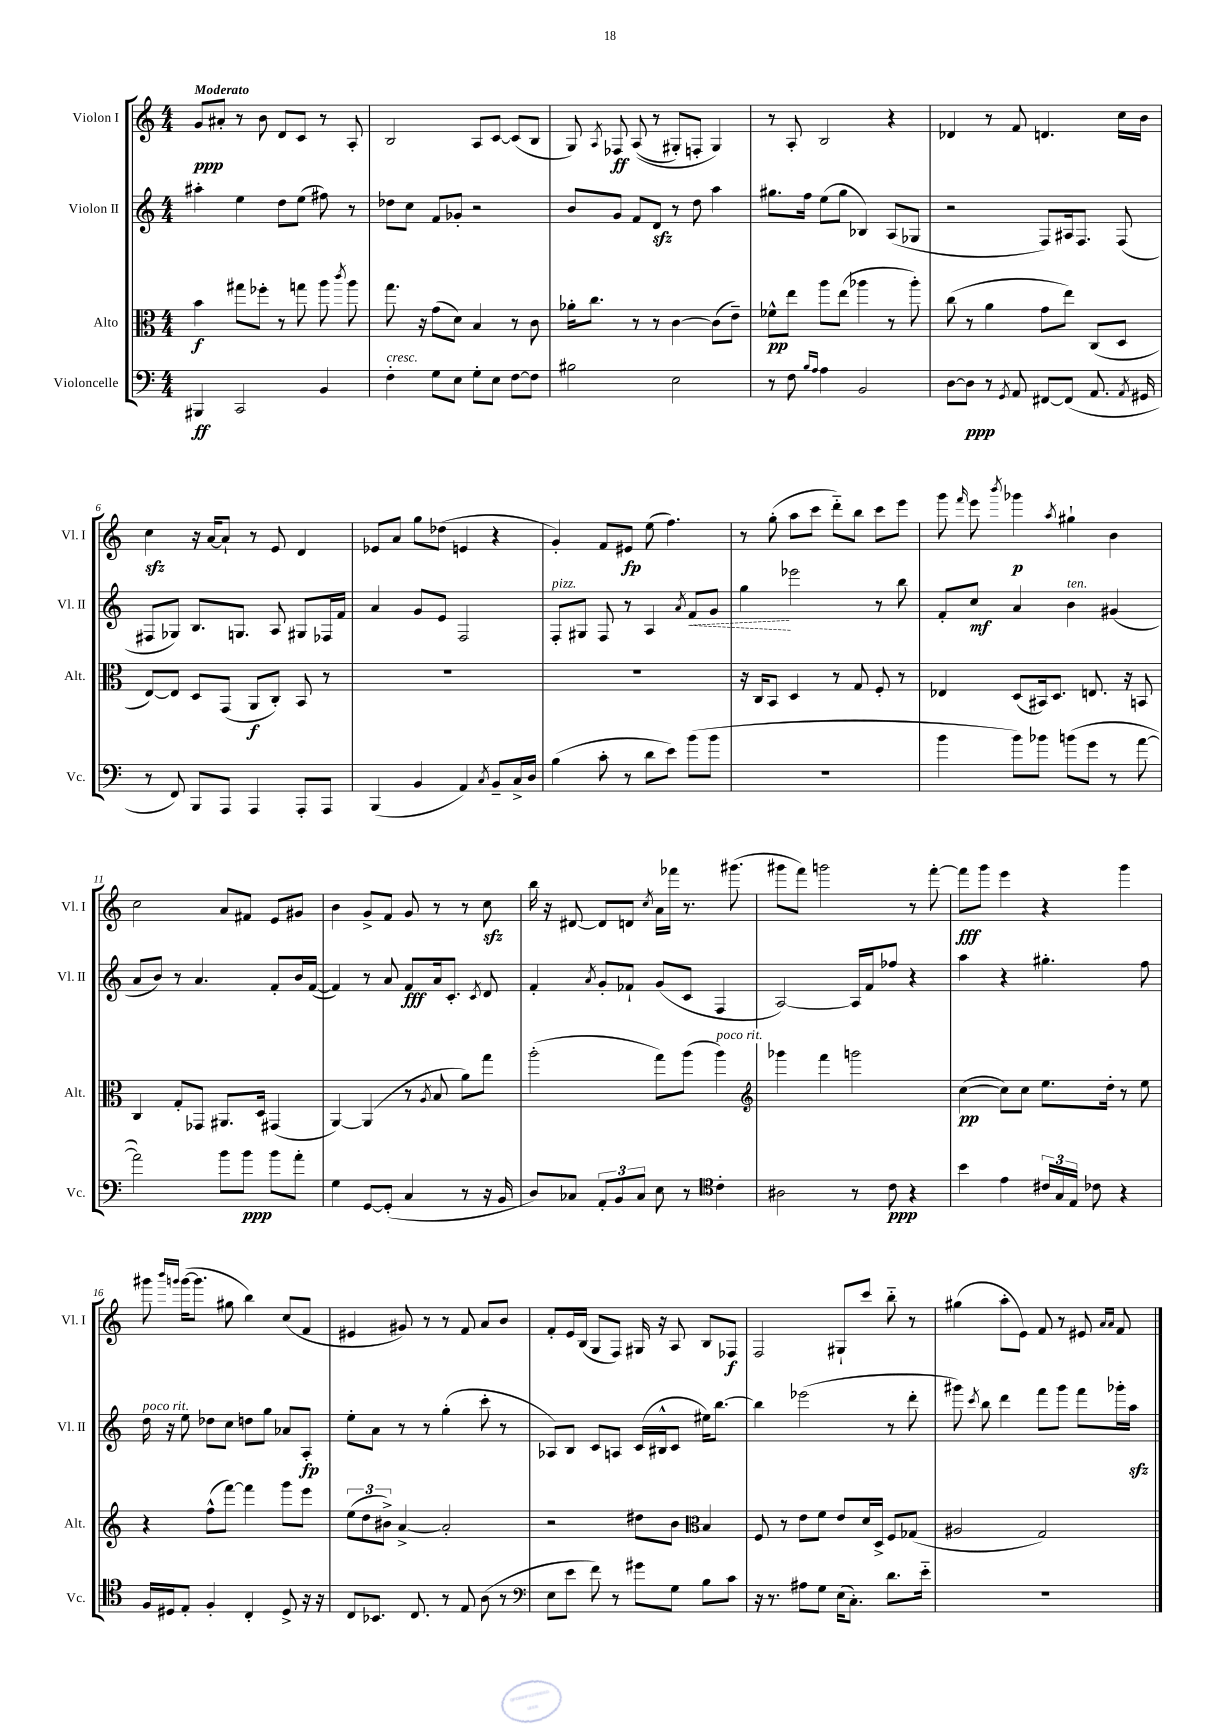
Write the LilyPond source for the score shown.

<<
\new StaffGroup <<
\new Staff = "s0" \with { instrumentName = "Violon I" shortInstrumentName = "Vl. I" } {
    \clef treble \key c \major \numericTimeSignature \time 4/4 \tempo "Moderato"
    \autoBeamOff g'8[\ppp ais'8]-. r8 b'8 d'8[ c'8] r8 a8-. |
    b2 a8[ c'8]~ c'8[( b8] |
    g8) \acciaccatura { a8 } fes8\ff a8(\( r8 gis8[-.) f8]-. gis4\) |
    r8 a8-. b2 r4 |
    des'4 r8 f'8 d'4. c''16[ b'16] |
    c''4\sfz r16 a'16[~ a'8]-! r8 e'8 d'4 |
    ees'8[ a'8] g''8[ des''8]( e'4 r4 |
    g'4-.) f'8[ eis'8]\fp e''8( f''4.) |
    r8 g''8-.( a''8[ c'''8] d'''8[-_) b''8] c'''8[ e'''8] |
    g'''8 \grace { f'''16 } e'''8 \acciaccatura { b'''8 } ges'''4\p \acciaccatura { a''8 } gis''4-! b'4 |
    c''2 a'8[ fis'8] e'8[ gis'8] |
    b'4 g'8[-> f'8] g'8 r8 r8 c''8\sfz |
    b''16 r16 dis'8~ dis'8[ d'8] \acciaccatura { c''8 } a'16[ fes'''16] r8. gis'''8.( |
    gis'''8[ f'''8]) g'''2 r8 f'''8~-. |
    f'''8[\fff g'''8] e'''4 r4 g'''4 |
    gis'''8 \grace { b'''16[ g'''16] } g'''16[~( g'''8.] gis''8 b''4) c''8[( f'8] |
    eis'4 gis'8) r8 r8 f'8 a'8[ b'8] |
    f'8[-. e'16 b16]( g8[ f8]) gis16 r16 a8 b8[ fes8]\f |
    f2 gis8[-! c'''8] b''8-_ r8 |
    gis''4( a''8[-. e'8]) f'8 r8 eis'8 \grace { a'16[ a'16] } f'8 \bar "|." |
}
\new Staff = "s1" \with { instrumentName = "Violon II" shortInstrumentName = "Vl. II" } {
    \clef treble \key c \major \numericTimeSignature \time 4/4
    \autoBeamOff ais''4-. e''4 d''8[ e''8]( fis''8) r8 |
    des''8[ c''8] f'8[ ges'8]-. r2 |
    b'8[ g'8] f'8[ d'8]\sfz r8 d''8 a''4 |
    gis''8.[ f''16] e''8[( gis''8] bes4) a8[( ges8] |
    r2 f8[) ais16 f8.] f8( |
    fis8[ ges8]) b8.[ g8.] a8 gis8[ fes16 f'16] |
    a'4 g'8[ e'8] f2 |
    f8[-.^\markup { \italic "pizz." } gis8] f8 r8 a4 \acciaccatura { a'8 } \once \override Hairpin.style = #'dashed-line f'8[\< g'8] |
    g''4\! ees'''2 r8 b''8 |
    f'8[-. c''8]\mf a'4 b'4^\markup { \italic "ten." } gis'4( |
    a'8[ b'8]) r8 a'4. f'8[-. b'16 f'16]~( |
    f'4) r8 a'8 f'8[\fff a'16 c'8.]-. \acciaccatura { c'8 } d'8 |
    f'4-. \acciaccatura { a'8 } g'8[-. fes'8]-! g'8[( c'8] f4 |
    a2~) a16[ f'16 fes''8] r4 |
    a''4 r4 gis''4.-. f''8 |
    d''16^\markup { \italic "poco rit." } r16 e''8 des''8[ c''8] d''8[ g''8] aes'8[ a8]-.\fp |
    e''8[-. a'8] r8 r8 g''4-.( c'''8-. r8 |
    aes8[) b8] c'8[ a8] c'16[( bis16-^ c'8] eis''16[) b''8.]~ |
    b''4 ees'''2( r8 d'''8-. |
    gis'''8) \acciaccatura { c'''8 } b''8 d'''4 f'''8[ gis'''8] f'''8[ ges'''16-. a''16]\sfz \bar "|." |
}
\new Staff = "s2" \with { instrumentName = "Alto" shortInstrumentName = "Alt." } {
    \clef alto \key c \major \numericTimeSignature \time 4/4
    \autoBeamOff b'4\f gis''8[ fes''8]-. r8 g''8 a''8 \acciaccatura { c'''8 } a''8 |
    g''8. r16 g'8[( d'8]) b4 r8 c'8 |
    aes'16[-. c''8.] r8 r8 c'4~ c'8[( e'8]--) |
    fes'8[-^\pp e''8] a''8[ e''8]( aes''4 r8 aes''8-.) |
    c''8( r8 a'4 g'8[ e''8]) c8[( d8] |
    e8[~) e8] d8[ g,8]( a,8[\f c8]-.) b,8 r8 |
    R1 |
    R1 |
    r16 c16[ b,8] d4 r8 g8 f8-. r8 |
    ees4 d8[( bis,16) d8.] e8. r16 b,8 |
    c4 g8[-. ges,8] ais,8.[ d16] gis,4( |
    a,4~) a,4( r8 \acciaccatura { a8 } b8 a'8[) g''8] |
    a''2-.( g''8[) a''8]( a''4^\markup { \italic "poco rit." }) |
    \clef treble ges'''4 f'''4 g'''2 |
    c''4~\pp( c''8[) c''8] e''8.[ d''16]-. r8 e''8 |
    r4 f''8[-^( f'''8]~) f'''4 g'''8[ e'''8] |
    \tuplet 3/2 { e''8[( d''8 bis'8]->) } a'4~-> a'2-. |
    r2 dis''8[ b'8] \clef alto b4 |
    f8 r8 e'8[ f'8] e'8[ d'16 d16]-> f8[ ges8]( |
    ais2 g2) \bar "|." |
}
\new Staff = "s3" \with { instrumentName = "Violoncelle" shortInstrumentName = "Vc." } {
    \clef bass \key c \major \numericTimeSignature \time 4/4
    \autoBeamOff bis,,4\ff c,2 b,4 |
    f4-.^\markup { \italic "cresc." } g8[ e8] g8[-. e8] f8[~ f8] |
    bis2 e2 |
    r8 f8 \grace { b16[ a16] } a4 b,2 |
    d8[~ d8]\ppp r8 \acciaccatura { g,8 } a,8 fis,8[~ fis,8]( a,8. \acciaccatura { a,8 } gis,16 |
    r8 f,8) b,,8[ a,,8] a,,4 a,,8[-. a,,8] |
    b,,4( b,4 a,4) \acciaccatura { c8 } b,8[-- c16-> d16] |
    b4( c'8-. r8 d'8[ e'8]) b'8[( b'8] |
    R1 |
    b'4 b'8[) bes'8] b'8[( g'8] r8 a'8~ |
    a'2) b'8[ b'8]\ppp b'8[ a'8]-. |
    g4 g,8[~ g,8]-.( c4 r8 r16 b,16 |
    d8[) ces8] \tuplet 3/2 { a,8[-. b,8 ces8] } e8 r8 \clef tenor c'4-. |
    ais2 r8 c'8\ppp r4 |
    b'4 e'4 \tuplet 3/2 { cis'16[ g16 e16] } ces'8 r4 |
    f16[ dis16 e8]-. f4-. c4-. dis8-> r16 r16 |
    c8[ bes,8.] c8. r8 e8 a8( r8 |
    \clef bass e8[ e'8] f'8) r8 gis'8[ g8] b8[ c'8] |
    r16 r8. ais8[ g8] e16[( c8.]-.) d'8.[ e'16]-_ |
    R1 \bar "|." |
}
>>
>>
